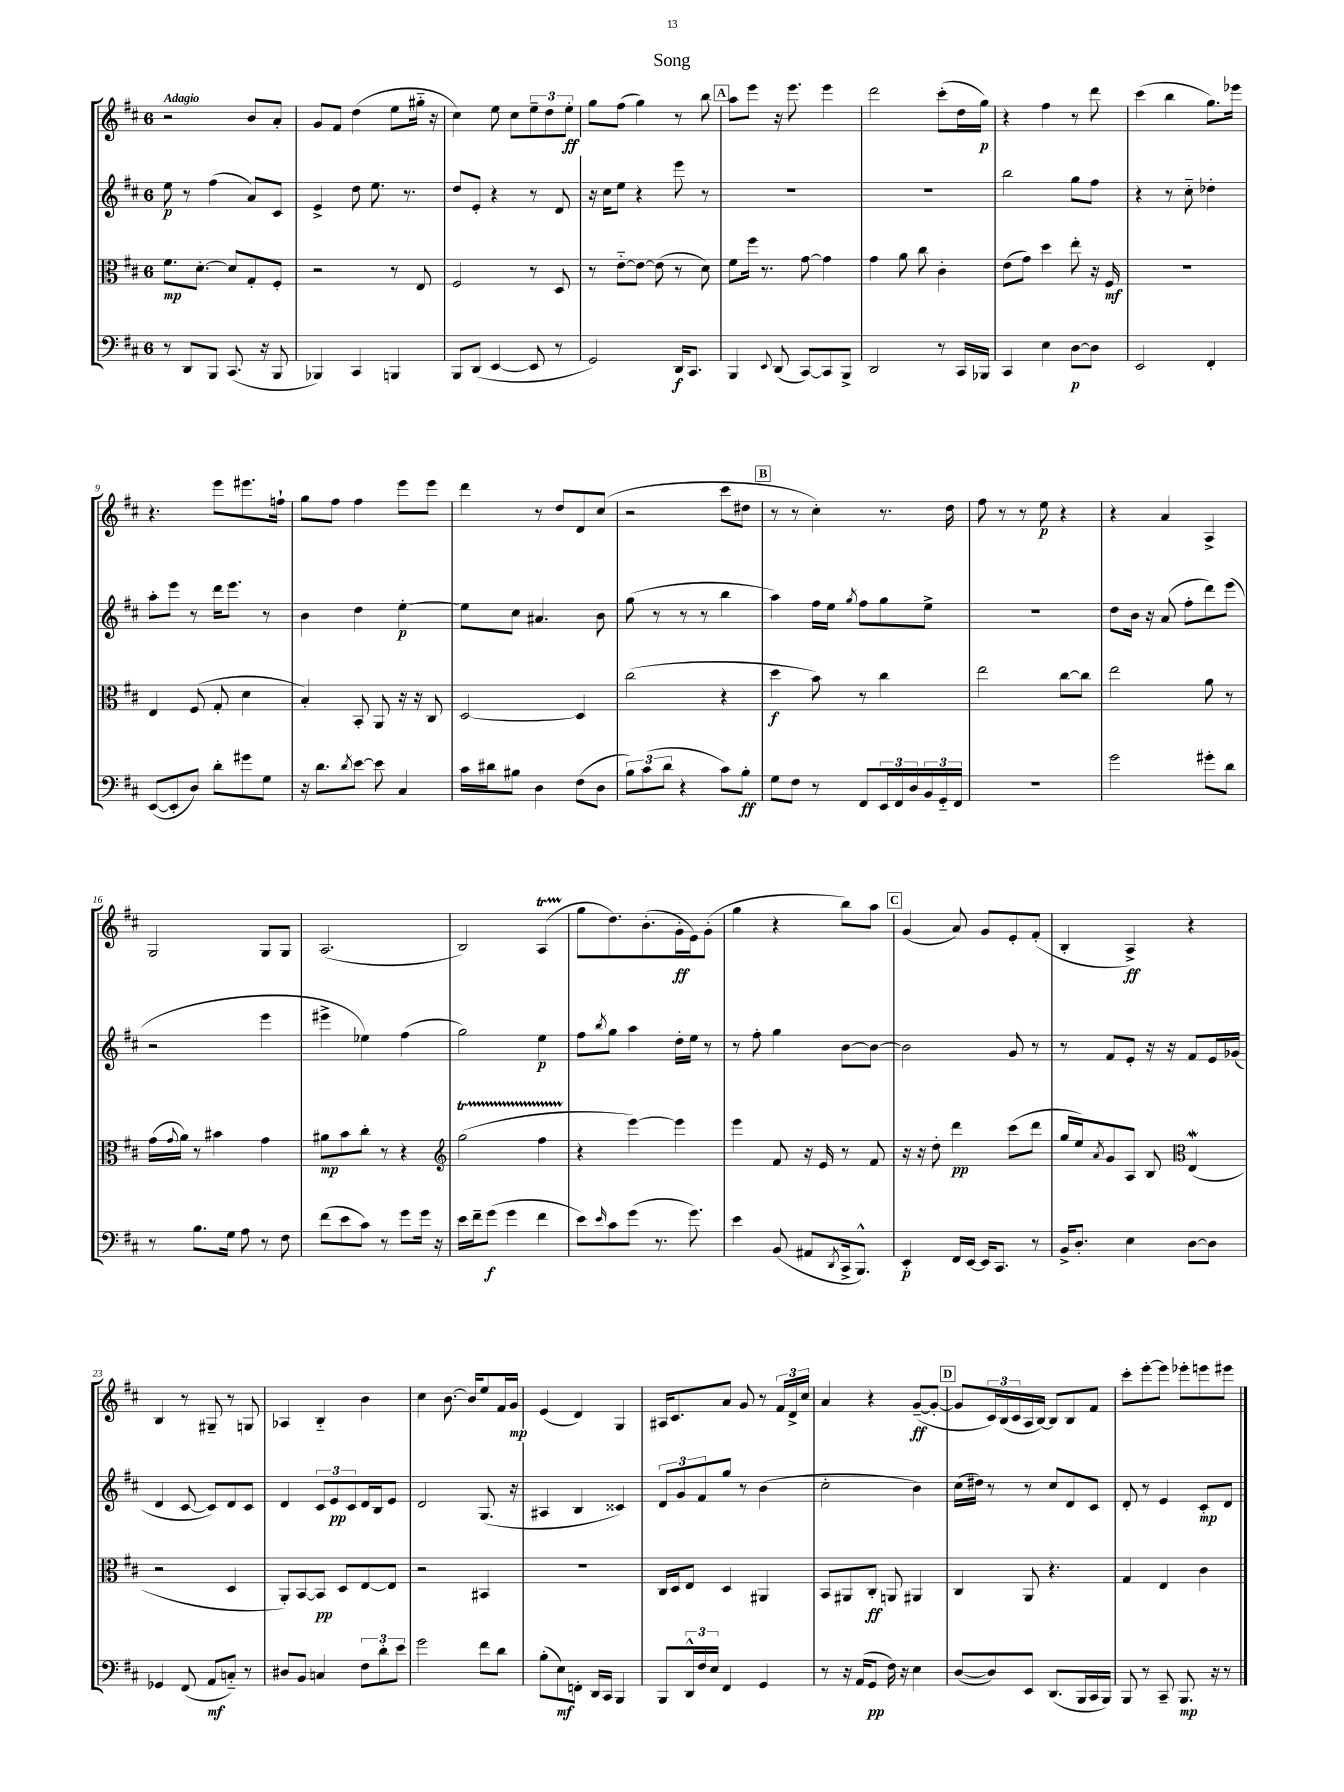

**kern	**kern	**kern	**kern
*staff4	*staff3	*staff2	*staff1
*clefF4	*clefC3	*clefG2	*clefG2
*k[f#c#]	*k[f#c#]	*k[f#c#]	*k[f#c#]
*M6/8	*M6/8	*M6/8	*M6/8
8r	8.f#	8ee	2r
8DD	.	8r	.
.	[8.d'	.	.
8BBB	.	(4ff#	.
(8.CC#	8d]	.	.
.	8G'	8a)	8b
16r	.	.	.
8BBB	8F#'	8c#	8a'
=	=	=	=
4BBB-)	2r	4e^	8g
.	.	.	8f#
4CC#	.	8dd	(4dd
.	.	8.ee	.
4BBB	8r	.	8ee
.	.	8.r	.
.	8E	.	16gg#'~
.	.	.	16r
=	=	=	=
8BBB	2F#	8dd	4cc#)
(8DD	.	8e'	.
[4EE	.	4r	8ee
.	.	.	8cc#
8EE]	8r	8r	12ee~
.	.	.	12dd
8r	8D	8d	.
.	.	.	12ee'
=	=	=	=
2GG)	8r	16r	8gg
.	.	16cc#	.
.	[8e'~	8ee	(8ff#
.	8e_	4r	4gg)
.	(8e]	.	.
16DD	8r	8eee	8r
8.CC#	.	.	.
.	8d)	8r	8bb
=	=	=	=
4BBB	8f#	2.r	8aa
.	16ff#	.	8eee
.	8.r	.	.
8qqEE	.	.	.
(8DD	.	.	16r
.	.	.	8.eee
[8CC#)	[8g	.	.
8CC#]	4g]	.	4eee
8BBB^	.	.	.
=	=	=	=
2DD	4g	2.r	2ddd
.	8a	.	.
.	8cc#	.	.
8r	4c#'	.	(8ccc#'
16CC#	.	.	16dd
16BBB-	.	.	16gg)
=	=	=	=
4CC#	(8e	2bb	4r
.	8g)	.	.
4E	4dd	.	4ff#
[8D	8ee'	8gg	8r
8D]	16r	8ff#	8ddd
.	16F#	.	.
=	=	=	=
2EE	2.r	4r	(4ccc#
.	.	8r	4bb
.	.	8cc#'~	.
4FF#'	.	4dd-'	8.gg)
.	.	.	16eee-
=	=	=	=
([8EE	4E	8aa'	4.r
8EE']	.	8eee	.
8D)	(8F#	8r	.
8d'	8G'	16ddd	8eee
.	.	8.eee	.
8g#	4d	.	8.eee#
8G	.	8r	.
.	.	.	16ff`
=	=	=	=
16r	4B')	4b	8gg
8.d	.	.	.
.	.	.	8ff#
8qd	.	.	.
[8e	8BB'	4dd	4ff#
8e]	8AA	.	.
4C#	16r	[4ee'	8eee
.	16r	.	.
.	8C#	.	8eee
=	=	=	=
16c#	[2D	8ee]	4ddd
16d#	.	.	.
8B#	.	8cc#	.
4D	.	4.a#	8r
.	.	.	8dd
(8F#	4D]	.	8d
8D	.	8b	(8cc#
=	=	=	=
12B)	(2cc#	(8gg	2r
(12c#	.	.	.
.	.	8r	.
12d	.	.	.
4r	.	8r	.
.	.	8r	.
8c#)	4r	4bb	8ccc#
8B'	.	.	8dd#
=	=	=	=
8G	4dd	4aa)	8r
8F#	.	.	8r
8r	8b)	16ff#	4cc#')
.	.	16ee	.
.	.	8qgg	.
8FF#	8r	8ff#	.
24EE	4cc#	8gg	8.r
24FF#	.	.	.
24D	.	.	.
24BB	.	8ee^	.
24GG'~	.	.	.
.	.	.	16dd
24FF#	.	.	.
=	=	=	=
2.r	2ee	2.r	8ff#
.	.	.	8r
.	.	.	8r
.	.	.	8ee
.	[8cc#	.	4r
.	8cc#]	.	.
=	=	=	=
2g	2ee	8dd	4r
.	.	16b	.
.	.	16r	.
.	.	(8a	4a
.	.	8ff#'	.
8g#'	8a	8ddd)	4A^
8d	8r	(8eee	.
=	=	=	=
8r	(16g	2r	2G
.	8qqg	.	.
.	16a)	.	.
8.B	8r	.	.
.	4b#	.	.
16G	.	.	.
8A	.	.	.
8r	4g	4eee	8G
8F#	.	.	8G
=	=	=	=
(8f#	8a#	4eee#^	(2.A
8e	8b	.	.
8c#)	8cc#'	4ee-)	.
8r	8r	.	.
8g	4r	(4ff#	.
16g	.	.	.
16r	.	.	.
=	=	=	=
*	*clefG2	*	*
16e	(2gg	2gg)	2B)
16f#~	.	.	.
(8g	.	.	.
4g	.	.	.
4f#	4ff#	4ee	(4A
=	=	=	=
8e)	4r	8ff#	8gg
16qqe	.	8qbb	.
8c#	.	8gg	8.dd)
(8g	[4eee)	4aa	.
.	.	.	(8.b'
8.r	.	.	.
.	4eee]	16dd'	16g'
8.g)	.	16ee	16e)
.	.	8r	(8g'
=	=	=	=
4e	4eee	8r	4gg
.	.	8ff#'	.
(8BB	8f#	4gg	4r
8AA#	16r	.	.
.	16e	.	.
8qDD	.	.	.
16CC#^	8r	[8b	8bb)
8.BBB^^)	.	.	.
.	8f#	8b_	8aa
=	=	=	=
4EE'	16r	2b]	(4g
.	16r	.	.
.	8dd'	.	.
16FF#	4ddd	.	8a)
[16EE	.	.	.
16EE]	.	.	8g
8.CC#	.	.	.
.	(8ccc#	8g	8e'
8r	8ddd	8r	(8f#'
=	=	=	=
16BB^	16gg	8r	4B'
8.D'	16ee)	.	.
.	8qa	.	.
.	8g	8f#	.
4E	8A	8e'	4A^)
.	8B	16r	.
.	.	16r	.
*	*clefC3	*	*
[8D	(4E	8f#	4r
8D]	.	16e	.
.	.	(16g-	.
=	=	=	=
4GG-	2r	4d	4B
(8FF#	.	[8c#	8r
8AA	.	8c#])	8G#~
8C'~)	4D	8d	8r
8r	.	8c#	8G
=	=	=	=
8D#	8AA')	4d	4A-
8BB	[8BB	.	.
4C	8BB]	12c#	4B'~
.	.	12e	.
.	8D	.	.
.	.	12c#	.
12F#	[8E	16d	4b
.	.	16B	.
12d'	.	.	.
.	8E]	8e	.
12e	.	.	.
=	=	=	=
2g	2r	2d	4cc#
.	.	.	[8.b
.	.	.	16b]
8f#	4BB#	(8.G	8ee
8d	.	.	16f#
.	.	16r	16g
=	=	=	=
(8B'	2.r	4A#	(4e
8E)	.	.	.
8FF'	.	4B	4d)
16DD	.	.	.
16CC#	.	.	.
4BBB	.	4c##)	4G
=	=	=	=
8BBB	16C#	12d	16A#
.	16D	.	8.c#
.	.	12g	.
24DD^^	8E	.	.
24F#	.	12f#	.
24E	.	.	.
4FF#	4D	8gg	8a
.	.	8r	8g
4GG	4AA#	(4b	8r
.	.	.	24f#
.	.	.	24d^
.	.	.	24cc#
=	=	=	=
8r	8BB	2cc#'	4a
16r	8AA#	.	.
(16AA	.	.	.
8GG	8C#'	.	4r
16F#)	8AA	.	.
16r	.	.	.
4E	4AA#	4b)	([8g~
.	.	.	8g'_
=	=	=	=
([8D	4C#	(16cc#	8g]
.	.	16dd#)	.
8D])	.	8r	24c#)
.	.	.	(24B
.	.	.	24c#
8EE	8AA	8r	16A
.	.	.	[16B)
(8.DD	4.r	8cc#	8B]
.	.	8d	8B
16BBB	.	.	.
16CC#	.	8c#	8f#
16BBB)	.	.	.
=	=	=	=
8BBB	4G	8d'	8ccc#'
8r	.	8r	[8eee'
8CC#~	4E	4e	8eee]
8.BBB	.	.	8eee-'
.	4c#	8c#'	8eee
16r	.	.	.
8r	.	8d	8eee#
==	==	==	==
*-	*-	*-	*-
